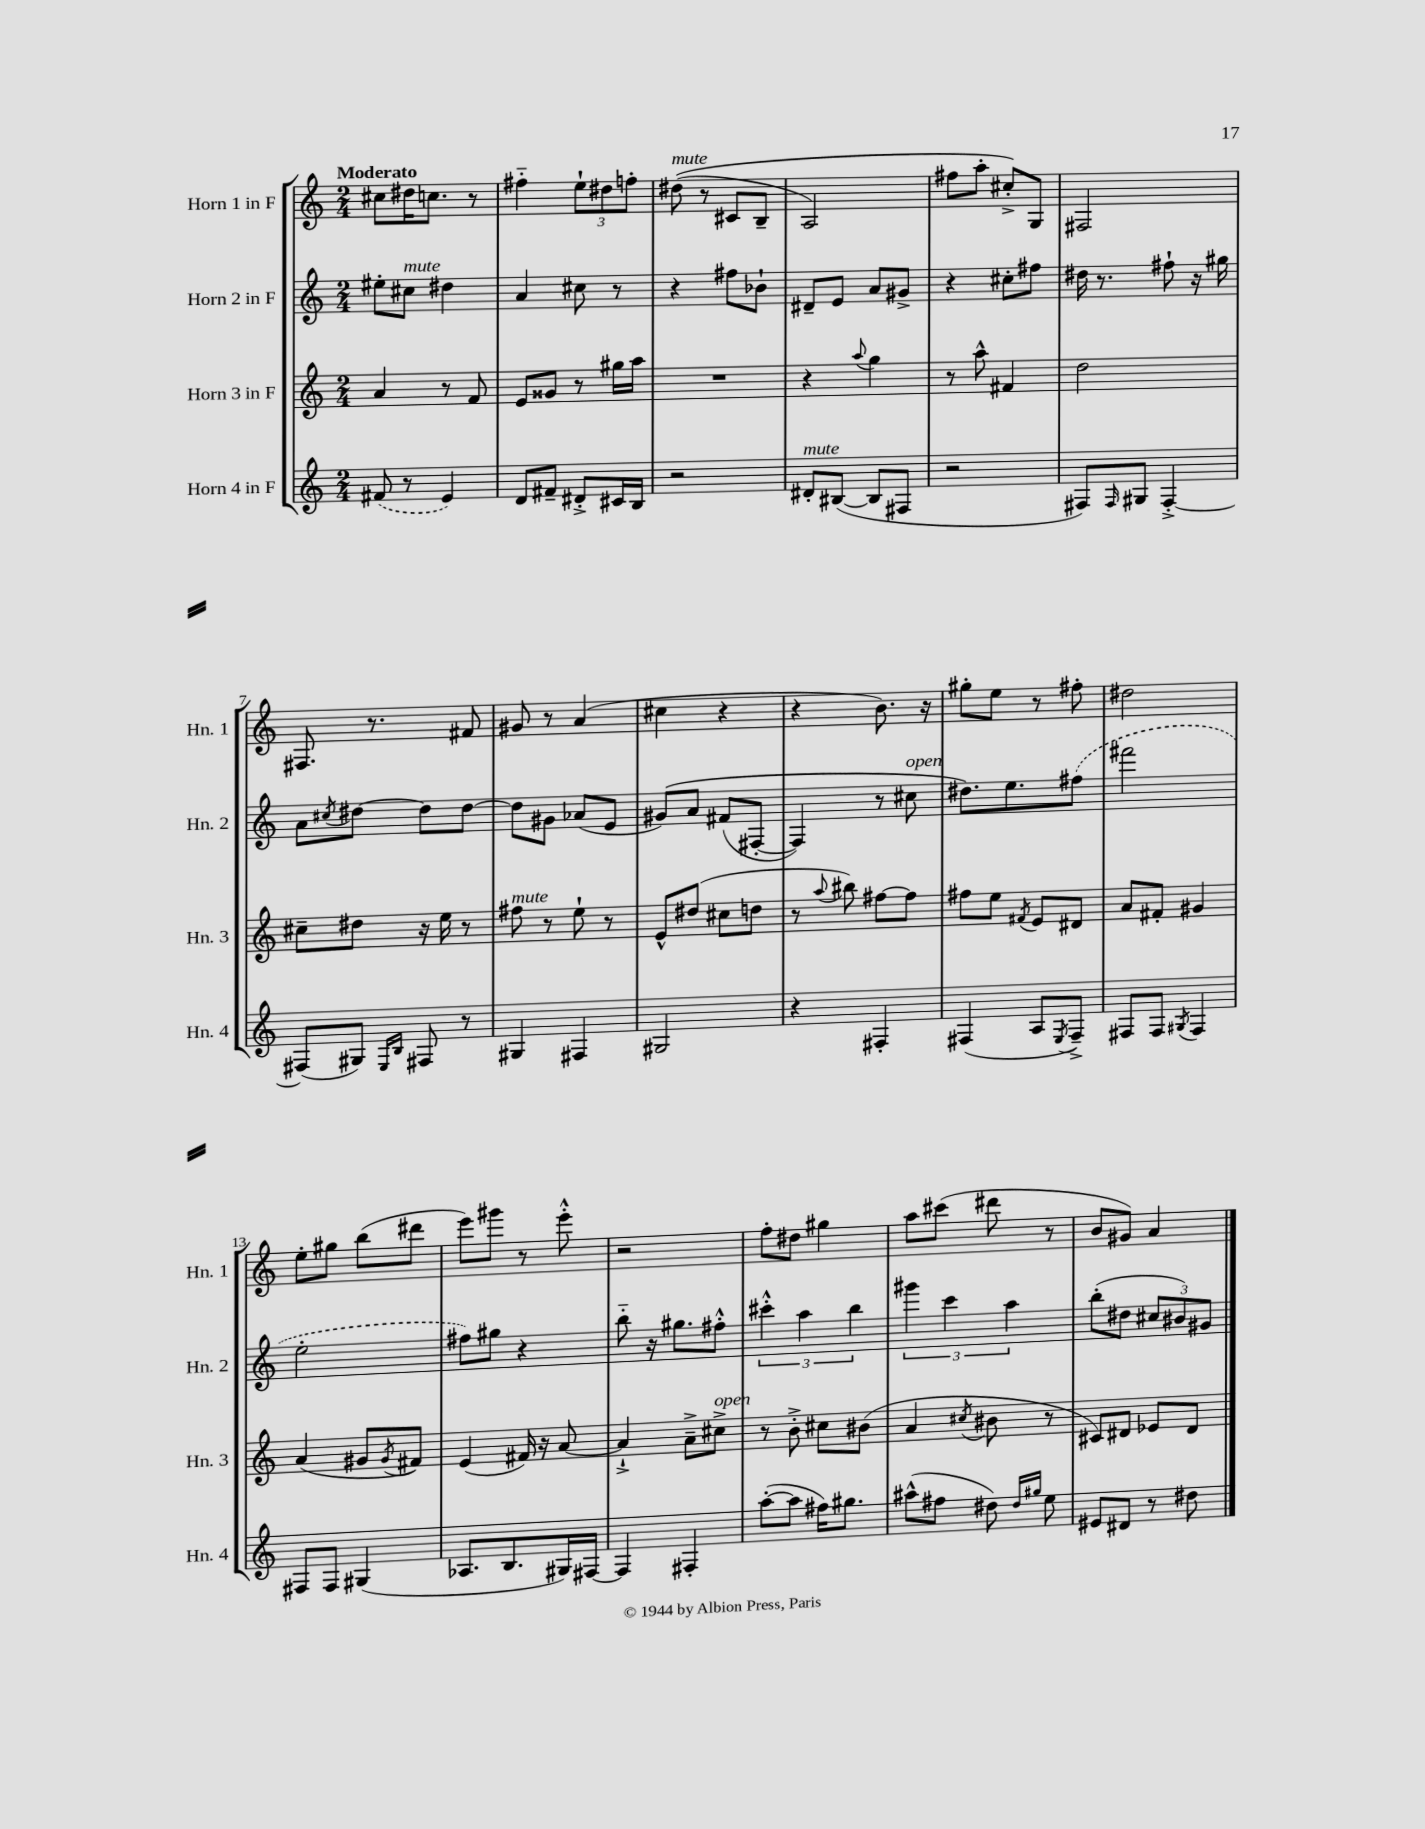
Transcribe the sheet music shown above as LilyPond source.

<<
\new StaffGroup <<
\new Staff = "s0" \with { instrumentName = "Horn 1 in F" shortInstrumentName = "Hn. 1" } {
    \clef treble \key c \major \numericTimeSignature \time 2/4 \tempo "Moderato"
    cis''8 dis''16 c''8. r8 |
    fis''4-_ \tuplet 3/2 { e''8-! dis''8 f''8-. } |
    dis''8^\markup { \italic "mute" }(\( r8 cis'8 b8-- |
    a2) |
    fis''8 a''8-. cis''8-.->\) g8 |
    fis2 |
    fis8. r8. fis'8 |
    gis'8 r8 a'4( |
    cis''4 r4 |
    r4 b'8.) r16 |
    gis''8-. e''8 r8 fis''8-. |
    dis''2 |
    e''8-. gis''8 b''8( dis'''8 |
    e'''8) gis'''8 r8 e'''8-.-^ |
    r2 |
    f''8-. dis''8 gis''4 |
    a''8 cis'''8( dis'''8 r8 |
    b'8 gis'8) a'4 \bar "|." |
}
\new Staff = "s1" \with { instrumentName = "Horn 2 in F" shortInstrumentName = "Hn. 2" } {
    \clef treble \key c \major \numericTimeSignature \time 2/4
    eis''8-. cis''8^\markup { \italic "mute" } dis''4 |
    a'4 cis''8 r8 |
    r4 fis''8 bes'8-! |
    dis'8-- e'8 a'8 gis'8-> |
    r4 cis''8-. fis''8 |
    dis''16 r8. fis''8-! r16 gis''16 |
    a'8 \acciaccatura { cis''8 } dis''8~ dis''8 dis''8~ |
    dis''8 gis'8 aes'8( e'8 |
    gis'8)\( a'8 fis'8( fis8~-. |
    fis4) r8 cis''8^\markup { \italic "open" } |
    dis''8.\) e''8. \once \slurDashed fis''8( |
    fis'''2 |
    e''2-. |
    fis''8) gis''8 r4 |
    b''8-_ r16 gis''8. fis''8-.-^ |
    \tuplet 3/2 { cis'''4-.-^ a''4 b''4 } |
    \tuplet 3/2 { gis'''4 c'''4 a''4 } |
    b''8-.( dis''8 \tuplet 3/2 { cis''8 bis'8) gis'8 } \bar "|." |
}
\new Staff = "s2" \with { instrumentName = "Horn 3 in F" shortInstrumentName = "Hn. 3" } {
    \clef treble \key c \major \numericTimeSignature \time 2/4
    a'4 r8 f'8 |
    e'8 gisis'8 r8 gis''16 a''16 |
    R2 |
    r4 \appoggiatura { a''8 } g''4 |
    r8 a''8-^ fis'4 |
    d''2 |
    cis''8-- dis''8 r16 e''16 r8 |
    fis''8^\markup { \italic "mute" } r8 e''8-! r8 |
    e'8-^ dis''8( cis''8 d''8 |
    r8 \appoggiatura { a''8 } bis''8) fis''8~ fis''8 |
    fis''8 e''8 \acciaccatura { fis'8 } e'8 dis'8 |
    a'8 fis'8-. gis'4 |
    a'4( gis'8 \acciaccatura { gis'8 } fis'8) |
    e'4( fis'16) r16 a'8~ |
    a'4-!-> a'8---> cis''8->^\markup { \italic "open" } |
    r8 b'8-.-> cis''8 bis'8( |
    a'4 \acciaccatura { cis''8 } bis'8 r8 |
    cis'8) dis'8 ees'8 dis'8 \bar "|." |
}
\new Staff = "s3" \with { instrumentName = "Horn 4 in F" shortInstrumentName = "Hn. 4" } {
    \clef treble \key c \major \numericTimeSignature \time 2/4
    \once \slurDashed fis'8( r8 e'4) |
    d'8 fis'8-- dis'8-.-> cis'16 b16 |
    r2 |
    dis'8-.^\markup { \italic "mute" } bis8~( bis8 fis8 |
    r2 |
    fis8) \grace { fis16 } gis8 fis4~-.-> |
    fis8( gis8) \grace { e16 b16 } fis8 r8 |
    gis4 fis4 |
    gis2 |
    r4 fis4-. |
    fis4( a8 \acciaccatura { e8 } fis8--->) |
    fis8 fis8 \acciaccatura { gis8 } fis4 |
    fis8 fis8 gis4( |
    aes8. b8. gis16) fis16~ |
    fis4 fis4-. |
    a''8~-.( a''8 fis''16) gis''8. |
    ais''8-^( fis''8 dis''8) \grace { dis''16 gis''16 } e''8 |
    eis'8 dis'8 r8 dis''8 \bar "|." |
}
>>
>>
